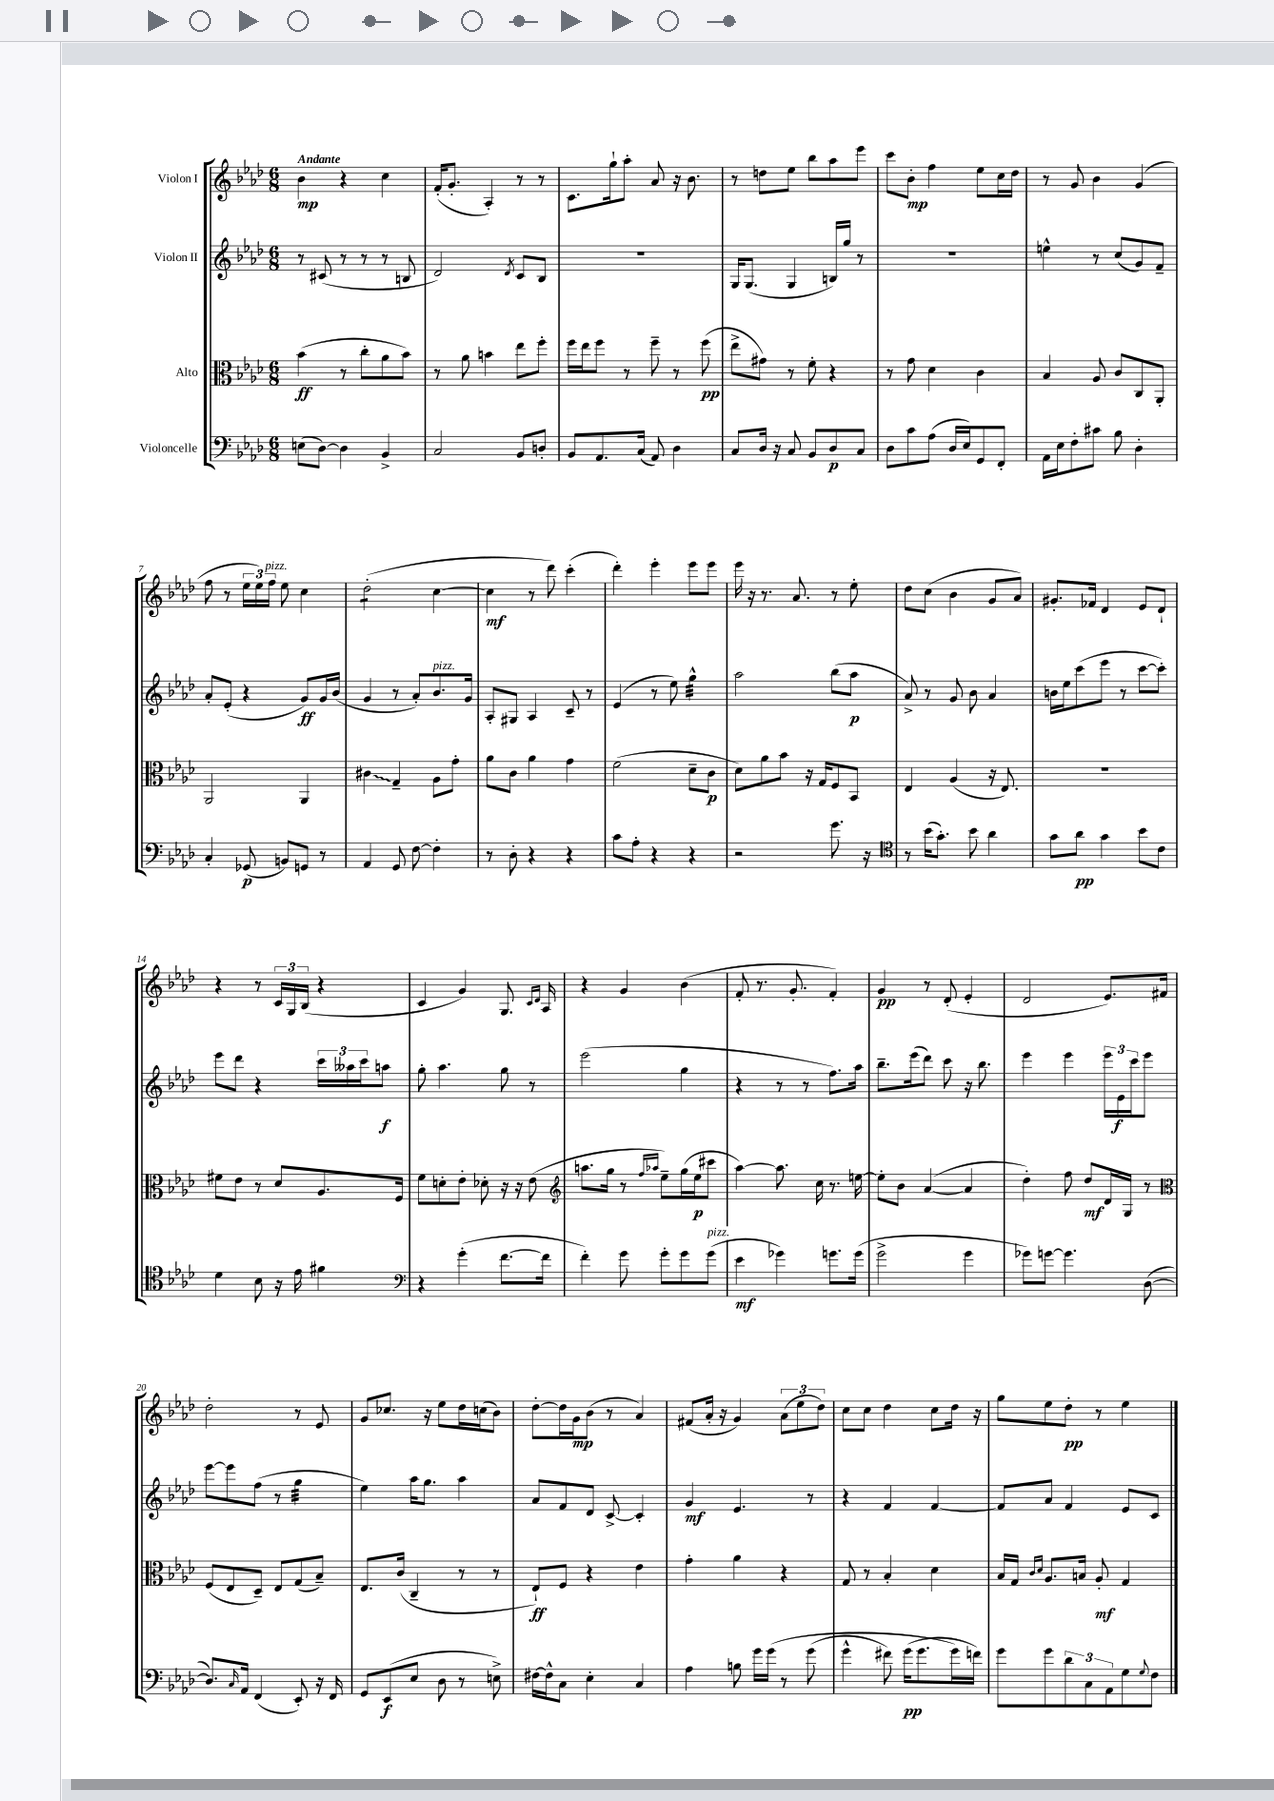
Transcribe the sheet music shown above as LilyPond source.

<<
\new StaffGroup <<
\new Staff = "s0" \with { instrumentName = "Violon I" } {
    \clef treble \key aes \major \numericTimeSignature \time 6/8 \tempo "Andante"
    bes'4\mp r4 c''4 |
    f'16-.( g'8.-. aes4-.) r8 r8 |
    c'8. g''16-! aes''8-. aes'8 r16 bes'8. |
    r8 d''8 ees''8 bes''8 aes''8 ees'''8 |
    c'''8 bes'8-.\mp f''4 ees''8 c''16 des''16 |
    r8 g'8 bes'4 g'4( |
    f''8 r8 \tuplet 3/2 { ees''16 ees''16) f''16^\markup { \italic "pizz." } } ees''8 c''4 |
    des''2:8-.( c''4~ |
    c''4\mf r8 des'''8) c'''4-.( |
    des'''4-.) ees'''4-. ees'''8 ees'''8 |
    ees'''16 r16 r8. aes'8. r8 ees''8-. |
    des''8 c''8( bes'4 g'8 aes'8) |
    gis'8.-. fes'16 des'4 ees'8 des'8-! |
    r4 r8 \tuplet 3/2 { c'16 g16 bes16( } r4 |
    c'4 g'4) g8. \grace { c'16 des'16 } aes16 |
    r4 g'4 bes'4( |
    f'8-. r8. g'8.-. f'4-.) |
    g'4\pp r8 des'8-.( ees'4-. |
    des'2 ees'8.) fis'16 |
    des''2-. r8 ees'8 |
    g'8 ces''8. r16 ees''8 des''16 c''16( bes'8) |
    des''8~-. des''16 g'16\mp bes'8( r8 aes'4) |
    fis'8( aes'16-. r16 g'4) \tuplet 3/2 { aes'8( ees''8 des''8) } |
    c''8 c''8 des''4 c''8 des''16 r16 |
    g''8 ees''8 des''8-.\pp r8 ees''4 \bar "|." |
}
\new Staff = "s1" \with { instrumentName = "Violon II" } {
    \clef treble \key aes \major \numericTimeSignature \time 6/8
    r8 cis'8( r8 r8 r8 b8 |
    des'2) \acciaccatura { des'8 } c'8 bes8 |
    R2. |
    g16 g8.( g4 b16) g''16 r8 |
    R2. |
    e''4-^ r8 c''8( g'8) f'8-- |
    aes'8-. ees'8-.( r4 g'8\ff) g'16 bes'16( |
    g'4 r8 aes'8-.) bes'8.^\markup { \italic "pizz." } g'16 |
    aes8-. gis8 aes4 c'8-- r8 |
    ees'4( r8 ees''8) g''4:32-^ |
    aes''2 bes''8( aes''8\p |
    aes'8->) r8 g'8 bes'8 aes'4 |
    b'16 ees''16 c'''8( ees'''8 r8 c'''8~ c'''8-.) |
    ees'''8 des'''8 r4 \tuplet 3/2 { c'''16 aeses''16 c'''16 } a''8\f |
    g''8-. aes''4. g''8 r8 |
    ees'''2( g''4 |
    r4 r8 r8 f''8.) aes''16 |
    bes''8.-- ees'''16( des'''8) c'''8 r16 bes''8. |
    ees'''4 ees'''4 \tuplet 3/2 { ees'''16 ees'16\f c'''16 } ees'''8 |
    ees'''8~ ees'''8 f''8( r8 g''4:32 |
    ees''4) aes''16 g''8. aes''4 |
    aes'8 f'8 des'8 c'8~-> c'4-. |
    g'4\mf ees'4. r8 |
    r4 f'4 f'4~ |
    f'8 aes'8 f'4 ees'8 c'8 \bar "|." |
}
\new Staff = "s2" \with { instrumentName = "Alto" } {
    \clef alto \key aes \major \numericTimeSignature \time 6/8
    bes'4\ff( r8 c''8-. aes'8 bes'8) |
    r8 aes'8 b'4 ees''8 f''8-. |
    f''16 ees''16 f''8 r8 f''8-- r8 f''8\pp( |
    ees''8-> gis'8) r8 f'8-. r4 |
    r8 g'8 des'4 c'4 |
    bes4 aes8 c'8 c8 aes,8-. |
    aes,2 aes,4 |
    \once \override Glissando.style = #'zigzag cis'4\glissando g4-- aes8 g'8-. |
    aes'8 c'8 aes'4 g'4 |
    f'2( des'8-- c'8\p |
    des'8) aes'8 bes'8 r16 g16 f8 bes,8 |
    ees4 aes4( r16 ees8.) |
    R2. |
    fis'8 ees'8 r8 des'8 aes8. f16 |
    f'8 d'8-. ees'8-. des'8-. r16 r16 ees'8( |
    \clef treble a''8. g''16 r8 \grace { f''16 aes''16 } ees''8--) g''16( ees''16\p cis'''8 |
    aes''4~) aes''8. c''16 r8. e''16~ |
    e''8-. bes'8 aes'4~( aes'4 |
    des''4-.) f''8 des''8\mf des'16 g16 r8 |
    \clef alto f8( ees8 des8--) ees8 g8( bes8--) |
    ees8. c'16( c4-- r8 r8 |
    ees8-!\ff) f8 r4 ees'4 |
    g'4-. aes'4 r4 |
    g8 r8 bes4-. des'4 |
    bes16 g16 \grace { c'16 des'16 } aes8. b16 aes8-.\mf g4 \bar "|." |
}
\new Staff = "s3" \with { instrumentName = "Violoncelle" } {
    \clef bass \key aes \major \numericTimeSignature \time 6/8
    e8( des8~) des4 bes,4-> |
    c2 bes,8 d8-. |
    bes,8 aes,8. c16( aes,8) des4 |
    c8 des16 r16 c8 bes,8 des8\p c8 |
    des8 c'8 aes8( des16 ees16) g,8 f,8-. |
    aes,16 ees16 f8-. cis'8 bes8 des4-. |
    c4-. ges,8\p( b,8) g,8 r8 |
    aes,4 g,8 f8~ f4-. |
    r8 des8-. r4 r4 |
    c'8 aes8-. r4 r4 |
    r2 g'8. r16 |
    \clef tenor r8 bes'16( g'8.-.) bes'8 aes'4 |
    g'8 aes'8\pp g'4 bes'8 c'8 |
    des'4 bes8 r16 ees'16 fis'4 |
    \clef bass r4 g'4-.( f'8.~ f'16 |
    f'4-.) g'8 g'8-. g'8 g'8^\markup { \italic "pizz." }( |
    ees'4\mf ges'4) g'8. g'16( |
    g'2-> g'4 |
    ges'8) g'8~ g'4. des8~( |
    des8.) \grace { c16 } aes,16 f,4( ees,8-.) r16 f,16 |
    g,8 ees,8\f( ees8 des8 r8 e8->) |
    fis16~ fis16-^ c8 ees4-. c4 |
    aes4 b8 g'16 g'16\( r8 g'8( |
    g'4-^ fis'8) g'16\pp( g'8. g'16\) f'16) |
    g'8 g'8 \tuplet 3/2 { des'8 c8 aes,8 } g8 \appoggiatura { g8 } f8 \bar "|." |
}
>>
>>
